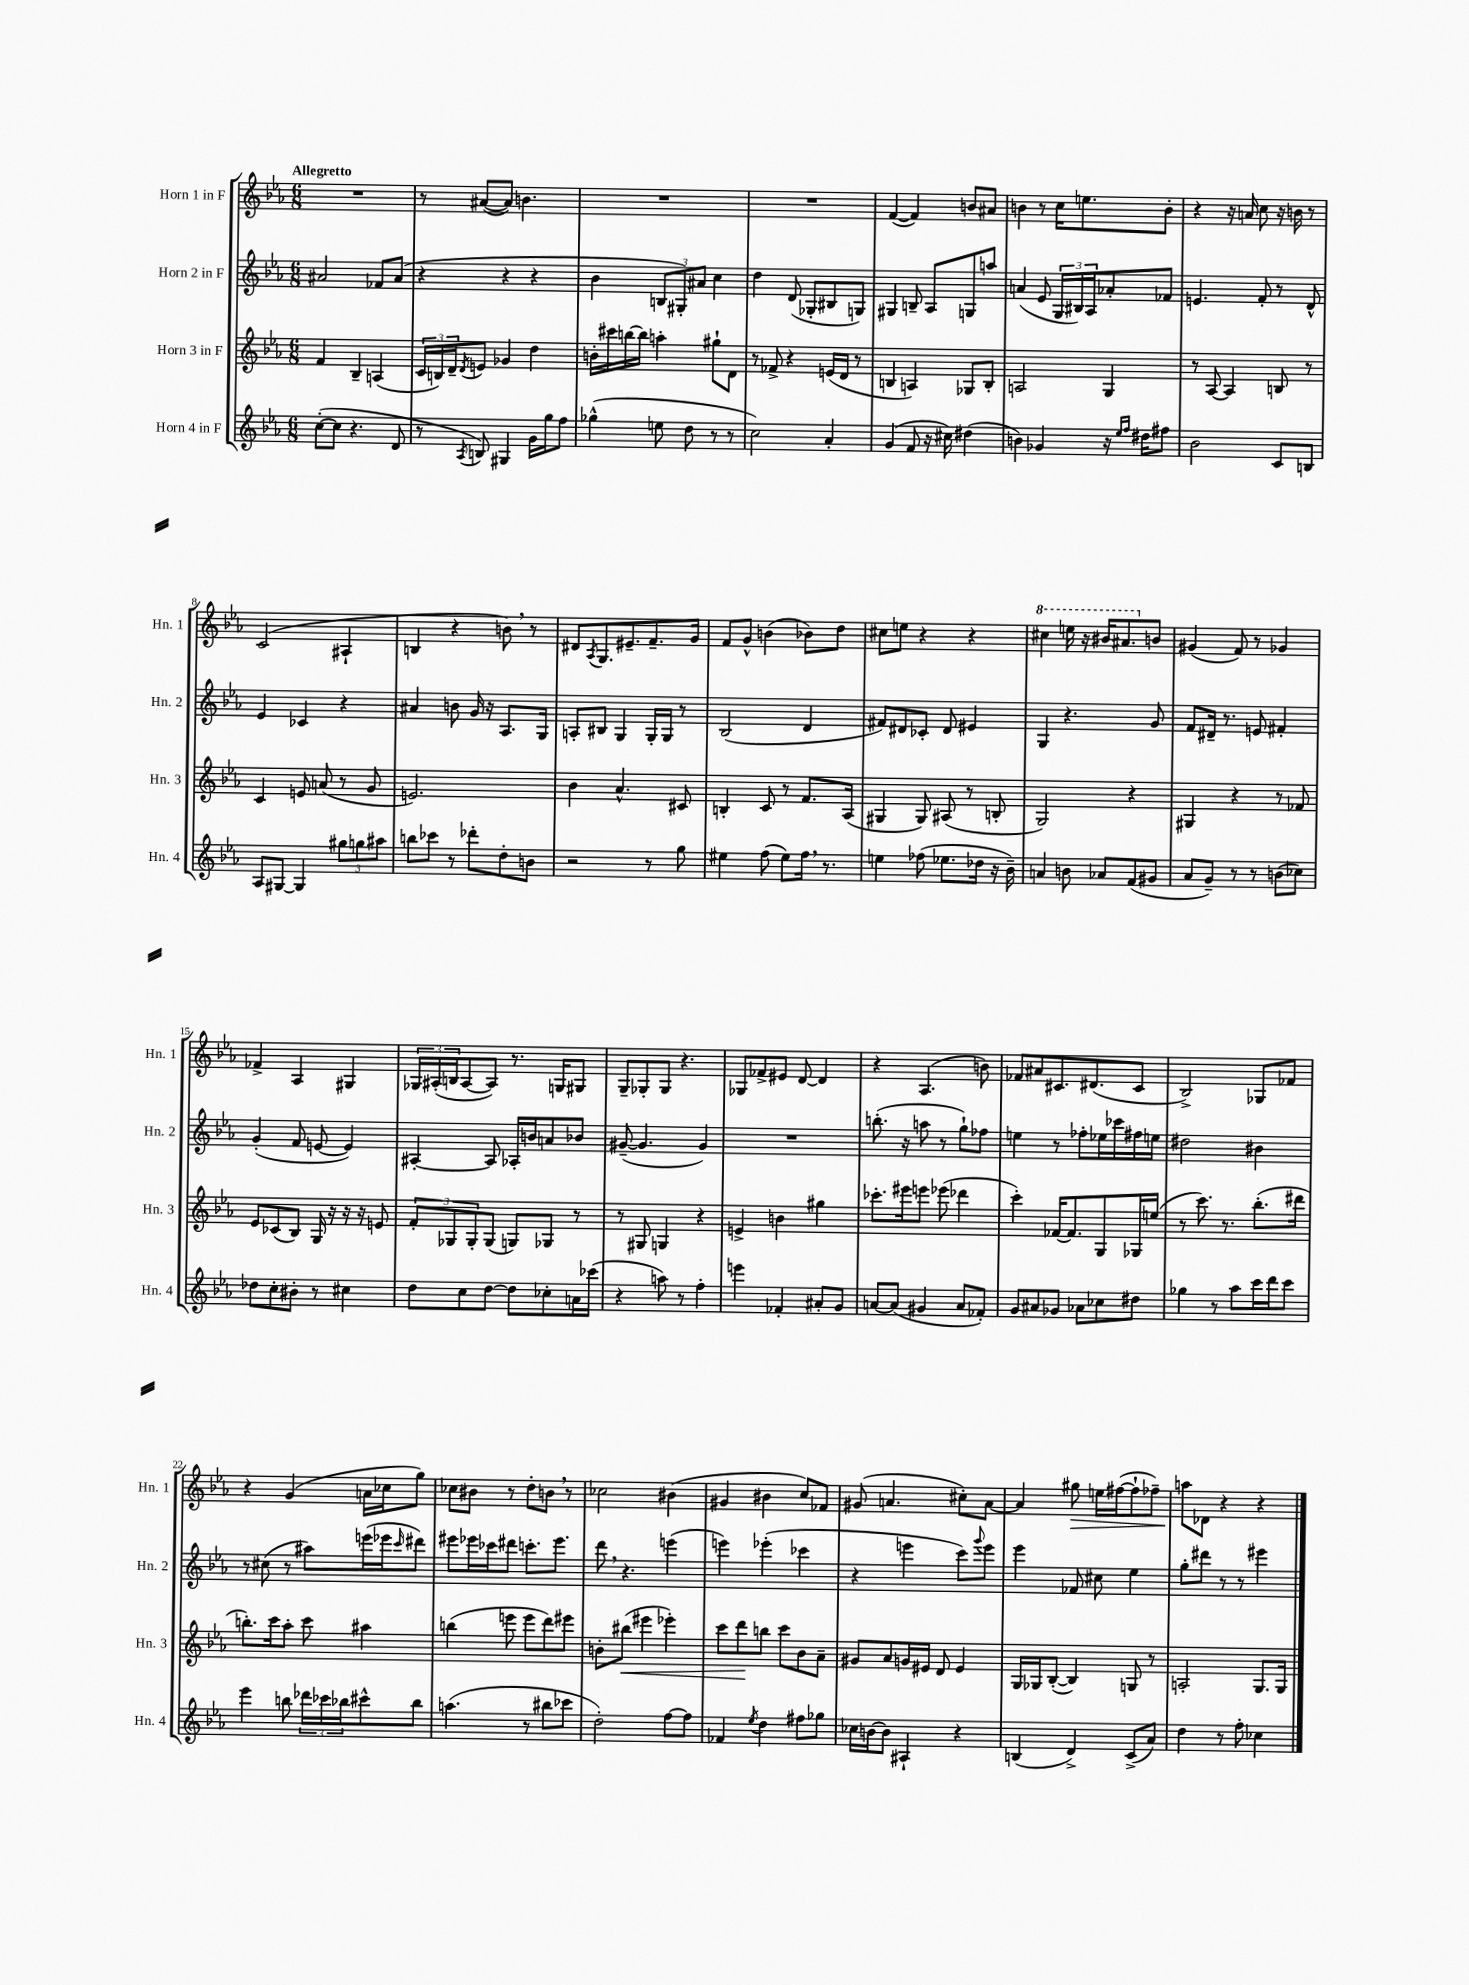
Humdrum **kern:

**kern	**kern	**dynam	**kern	**kern	**dynam
*part4	*part3	*part3	*part2	*part1	*part1
*staff4	*staff3	*staff3	*staff2	*staff1	*staff1
*I"Horn 4 in F	*I"Horn 3 in F	*	*I"Horn 2 in F	*I"Horn 1 in F	*
*I'Hn. 4	*I'Hn. 3	*	*I'Hn. 2	*I'Hn. 1	*
*clefG2	*clefG2	*	*clefG2	*clefG2	*
*k[b-e-a-]	*k[b-e-a-]	*	*k[b-e-a-]	*k[b-e-a-]	*
*M6/8	*M6/8	*	*M6/8	*M6/8	*
=1	=1	=1	=1	=1	=1
!	!	!	!	!LO:TX:a:B:t=Allegretto	!
([8cc'\L	4f/	.	2a#X/	2.r	.
8cc\J]	.	.	.	.	.
4.r	4B-~/	.	.	.	.
.	(4An/	.	8f-X/L	.	.
8d/	.	.	(8a#/J	.	.
=2	=2	=2	=2	=2	=2
8r	24c/LL	.	4r	8r	.
.	24Bn/)	.	.	.	.
.	24d~/J	.	.	.	.
8qA-/	8qd/	.	.	.	.
8Bn/)	8en/J	.	.	([8a#X/L	.
4G#X/	4g-X/	.	4r	8a#/J])	.
.	.	.	.	4.bn\	.
16g\LL	4dd\	.	4r	.	.
16gg\J	.	.	.	.	.
8ff\J	.	.	.	.	.
=3	=3	=3	=3	=3	=3
(4gg-X^^\	16bn'\LL	.	4b-\	2.r	.
.	16ccc#X\	.	.	.	.
.	[16bbn\	.	.	.	.
.	16bb\JJ]	.	.	.	.
8een\	4aan'\	.	12Bn/L	.	.
.	.	.	12G#X'/)	.	.
8dd\	.	.	.	.	.
.	.	.	12a#X/J	.	.
8r	8gg#X`\L	.	4cc\	.	.
8r	8d\J	.	.	.	.
=4	=4	=4	=4	=4	=4
2cc\)	8r	.	4dd\	2.r	.
.	8f-X^/	.	.	.	.
.	4r	.	(8d/	.	.
.	.	.	8G-X'/L	.	.
4a-'/	(16en/LL	.	8B#X/	.	.
.	16d/JJ	.	.	.	.
.	8r	.	8Gn/J)	.	.
=5	=5	=5	=5	=5	=5
(4g/	4Bn/	.	4G#X/	([4f/	.
8f/	4An/)	.	8Bn~/	4f/])	.
16r	.	.	8A-/L	.	.
16cc#X\)	.	.	.	.	.
(4dd#X\	8G-X/L	.	8Gn/	8bn/L	.
.	8B'/J	.	8aan/J	8a#X/J	.
=6	=6	=6	=6	=6	=6
4bn\)	2An/	.	(4an/	4bn\	.
4g-X/	.	.	8e-/	8r	.
.	.	.	24G/LL	16cc\KL	.
.	.	.	24B#X/)	.	.
.	.	.	.	8.een\	.
.	.	.	24A-/J	.	.
16r	4G/	.	8a-X'/	.	.
16qqee-/LL	.	.	.	.	.
16qqff/JJ	.	.	.	.	.
16dd#X\KL	.	.	.	.	.
8ff#X\J	.	.	8f-X/J	8b'\J	.
=7	=7	=7	=7	=7	=7
2b-\	8r	.	4.en/	4r	.
.	[8A-/	.	.	.	.
.	4A-/]	.	.	16r	.
.	.	.	.	16an/	.
.	.	.	8f'/	8cc\	.
8c/L	8Bn/	.	8r	16r	.
.	.	.	.	16bn\	.
8Bn/J	8r	.	8d^^/	8r	.
!!LO:LB:g=z
=8	=8	=8	=8	=8	=8
8A-/L	4c/	.	4e-/	(2c/	.
[8G#X/J	.	.	.	.	.
4G#/]	8en/	.	4c-X/	.	.
.	(8an/	.	.	.	.
12gg#X\L	8r	.	4r	4A#X`/	.
12ggn\	.	.	.	.	.
.	8g/	.	.	.	.
12aa#X\J	.	.	.	.	.
=9	=9	=9	=9	=9	=9
8bbn\L	2.en/)	.	4a#X/	4Bn/	.
8ccc-X\J	.	.	.	.	.
8r	.	.	8bn\	4r	.
8ddd-X'\L	.	.	16g/	.	.
.	.	.	16r	.	.
8dd'\	.	.	8.A-/L	8bn,\)	.
8bn\J	.	.	.	8r	.
.	.	.	16G/Jk	.	.
=10	=10	=10	=10	=10	=10
2r	4b-\	.	8An'/L	8d#X/L	.
.	.	.	.	8qA-/	.
.	.	.	8B#X/J	8.G/	.
.	4.a-^^/	.	4G/	.	.
.	.	.	.	8.e#X~/	.
8r	.	.	16G'/LL	8.f~/	.
.	.	.	16G/JJ	.	.
8gg\	8c#X/	.	8r	.	.
.	.	.	.	16g/Jk	.
=11	=11	=11	=11	=11	=11
4ee#X\	4Bn'/	.	(2B-/	8f/L	.
.	.	.	.	8g^^/J	.
(8ff\	8c/	.	.	(4bn\	.
8ee#\L)	8r	.	.	.	.
16ff,\Jk	8.f/L	.	4d/	8b-X\L)	.
8.r	.	.	.	.	.
.	.	.	.	8dd\J	.
.	(16A-/Jk	.	.	.	.
=12	=12	=12	=12	=12	=12
4een\	4G#X/	.	8f#X/L)	8cc#X\L	.
.	.	.	8d#X/	8een\J	.
(8ff-X\	8G#/)	.	8c-X'/J	4r	.
8.ee-X\L	(8A#X/	.	8d#/	.	.
.	8r	.	4e#X/	4r	.
16dd-X\Jk	.	.	.	.	.
16r	8Bn'/	.	.	.	.
16b-~\)	.	.	.	.	.
=13	=13	=13	=13	=13	=13
*	*	*	*	*8va	*
4an/	2G/)	.	4G/	4ccc#X\	.
8bn\	.	.	4.r	16eeen\	.
.	.	.	.	16r	.
8a-X/L	.	.	.	16bb#X/KL	.
.	.	.	.	8.aa#X/	.
(8f/	4r	.	.	.	.
*	*	*	*	*X8va	*
8g#X/J	.	.	8g/	8bn/J	.
=14	=14	=14	=14	=14	=14
8a-/L	4G#X/	.	8f/L	(4g#X/	.
8g~/J)	.	.	16d#X~/Jk	.	.
.	.	.	8.r	.	.
8r	4r	.	.	8f/)	.
8r	.	.	8en/	8r	.
(8bn\L	8r	.	4f#X'/	4g-X/	.
8cc-X\J)	8f-X/	.	.	.	.
!!LO:LB:g=z
=15	=15	=15	=15	=15	=15
8dd-X\L	8e-/L	.	(4g'/	4f-X^/	.
8cc'\	(8c-X/	.	.	.	.
8b#X'\J	8B-/J)	.	8f/	4A-/	.
8r	16G/	.	[8en/	.	.
.	16r	.	.	.	.
4cc#X\	16r	.	4e/])	4G#X/	.
.	16r	.	.	.	.
.	8en/	.	.	.	.
=16	=16	=16	=16	=16	=16
8dd\L	12f'/L	.	[4A#X'/	24G-X/LL	.
.	.	.	.	(24A#X'/	.
.	12G-X/	.	.	24Bn/J	.
8cc\	.	.	.	[8A#/	.
.	12G-'/	.	.	.	.
[8dd\J	(8G-/J	.	8A#/]	8A#/J])	.
8dd\L]	8Gn/L)	.	16A-X'/LL	8.r	.
.	.	.	16bn/J	.	.
8cc-X'\	8G-X/J	.	8an/	.	.
.	.	.	.	16Gn/KL	.
16an\L	8r	.	8b-X/J	8G#X/J	.
(16ccc-X\JJ	.	.	.	.	.
=17	=17	=17	=17	=17	=17
4r	8r	.	([8g#X~/	8G~/L	.
.	8G#X/	.	4.g#/]	8G-X'/	.
8aan\)	4Gn/	.	.	8G-/J	.
8r	.	.	.	4.r	.
4ff'\	4r	.	4g#/)	.	.
=18	=18	=18	=18	=18	=18
4eeen\	4en^/	.	2.r	8G-X/L	.
.	.	.	.	8f-X^/	.
4f-X'/	4bn\	.	.	8e#X/J	.
.	.	.	.	[8d/	.
8a#X'/L	4gg#X\	.	.	4d/]	.
8g/J	.	.	.	.	.
=19	=19	=19	=19	=19	=19
[8an/L	8.ccc-X'\L	.	(8.bbn'\	4r	.
(8a/J]	.	.	.	.	.
.	16eee#X\k	.	16r	.	.
4g#X/	8eeen\J	.	8aan\	(4.A-/	.
.	(8eee-X\	.	8r	.	.
8a/L	4ddd-X\	.	8gg`\L)	.	.
8f-X'/J)	.	.	8ff-X\J	8bn\)	.
=20	=20	=20	=20	=20	=20
8g/L	4ccc'\)	.	4een\	8f-X/L	.
8a#X/	.	.	.	8a#X/	.
8g-X/J	[16f-X/KL	.	8r	8.c#X/	.
.	8.f-/]	.	.	.	.
8a-X\L	.	.	8ff-X'\L	.	.
.	.	.	.	(8.d#X/	.
8cc-X\	8G/	.	16ee-X\L	.	.
.	.	.	16ccc-X\	.	.
8dd#X\J	16G-X/L	.	16ff#X\	8c#/J	.
.	(16een/JJ	.	16een\JJ	.	.
=21	=21	=21	=21	=21	=21
4gg-X\	8r	.	2dd#X\	2B-^/)	.
.	8.ccc\)	.	.	.	.
8r	.	.	.	.	.
.	8.r	.	.	.	.
8aa-\L	.	.	.	.	.
16ccc\L	(8.bb-'\L	.	4b#X\	8G-X/L	.
16ddd\J	.	.	.	.	.
8ccc\J	.	.	.	8f-X/J	.
.	16ddd#X\Jk	.	.	.	.
!!LO:LB:g=z
=22	=22	=22	=22	=22	=22
4eee-\	8.bbn'\L)	.	8r	4r	.
.	.	.	(8cc#X\	.	.
.	16ccc\k	.	.	.	.
8bbn\	8aa-'\J	.	8r	(4g/	.
24ddd-X\LL	8ccc\	.	8aa#X\L)	.	.
24ccc-X\	.	.	.	.	.
24bb-X\J	.	.	.	.	.
8ccc#X^^\	4aa#X\	.	(16eeen\L	16an\LL	.
.	.	.	16eee-X\J	16cc-X\J	.
.	.	.	16qqccc/	.	.
8bb-\J	.	.	8ddd#X\J)	8gg\J)	.
=23	=23	=23	=23	=23	=23
(4.aan\	(4bbn\	.	8eee#X\L	8cc-X\L	.
.	.	.	16eee-X\L	8b#X\J	.
.	.	.	16ccc-X\J	.	.
.	8eeen\	.	8ddd#X\J	8r	.
8r	8eee\L	.	8.cccn'\L	8dd'\L	.
8bb#X\L	8ddd\)	.	.	8bn,\J	.
.	.	.	8.eee-\J	.	.
8ccc-X\J	8eee#X\J	.	.	8r	.
=24	=24	=24	=24	=24	=24
2dd'\)	8bn'\L	.	8ddd,\	2cc-X\	.
!	!	!LO:HP:b	!	!	!
.	(8bb#X\J	<	4.r	.	.
.	4eee#X\	.	.	.	.
[8ff\L	4eee-X'\)	.	(4eeen\	(4b#X\	.
8ff\J]	.	.	.	.	.
=25	=25	=25	=25	=25	=25
4f-X/	8ccc\L	.	4eeen\)	4g#X/	.
.	8ddd\	.	.	.	.
8qee-/	.	.	.	.	.
4dd\	8bbn\J	[	(4eee-X'\	4b#X\	.
.	8ccc\L	.	.	.	.
8ff#X\L	8b-\	.	4ccc-X\	8cc/L)	.
8gg-X\J	8a-~\J	.	.	8f-X/J	.
=26	=26	=26	=26	=26	=26
16cc-X\LL	8g#X/L	.	4r	(8g#X/	.
[16bn\J	.	.	.	.	.
8b\J]	8a-/	.	.	4.an/	.
4A#X`/	16gn/L	.	4eeen\	.	.
.	16e#X/JJ	.	.	.	.
.	8d/	.	.	.	.
4r	4e#/	.	8ccc\L)	8cc#X'\L)	.
.	.	.	8qqggg/	.	.
.	.	.	8eee\J	[8a\J	.
=27	=27	=27	=27	=27	=27
(4Bn/	16G/LL	.	4eee-\	4a/]	.
.	16G-X/J	.	.	.	.
.	([8B-'/J	.	.	.	.
!	!	!	!	!	!LO:HP:b
4d^/)	4B-/])	.	8f-X/	8gg#X\	>
.	.	.	8cc#X\	16een\LL	.
.	.	.	.	([16ff#X\J	.
(8c^/L	8Gn/	.	4ee-\	8ff#`\]	.
8a-/J)	8r	.	.	8ff-X~\J)	.
=28	=28	=28	=28	=28	=28
4dd\	2An'/	.	8gg'\L	8aan\L	.
.	.	.	8ddd#X\J	8d-X\J	]
8r	.	.	8r	4r	.
8ff'\	.	.	8r	.	.
4cc-X\	8.G/L	.	4eee#X\	4r	.
.	16G/Jk	.	.	.	.
==	==	==	==	==	==
*-	*-	*-	*-	*-	*-
